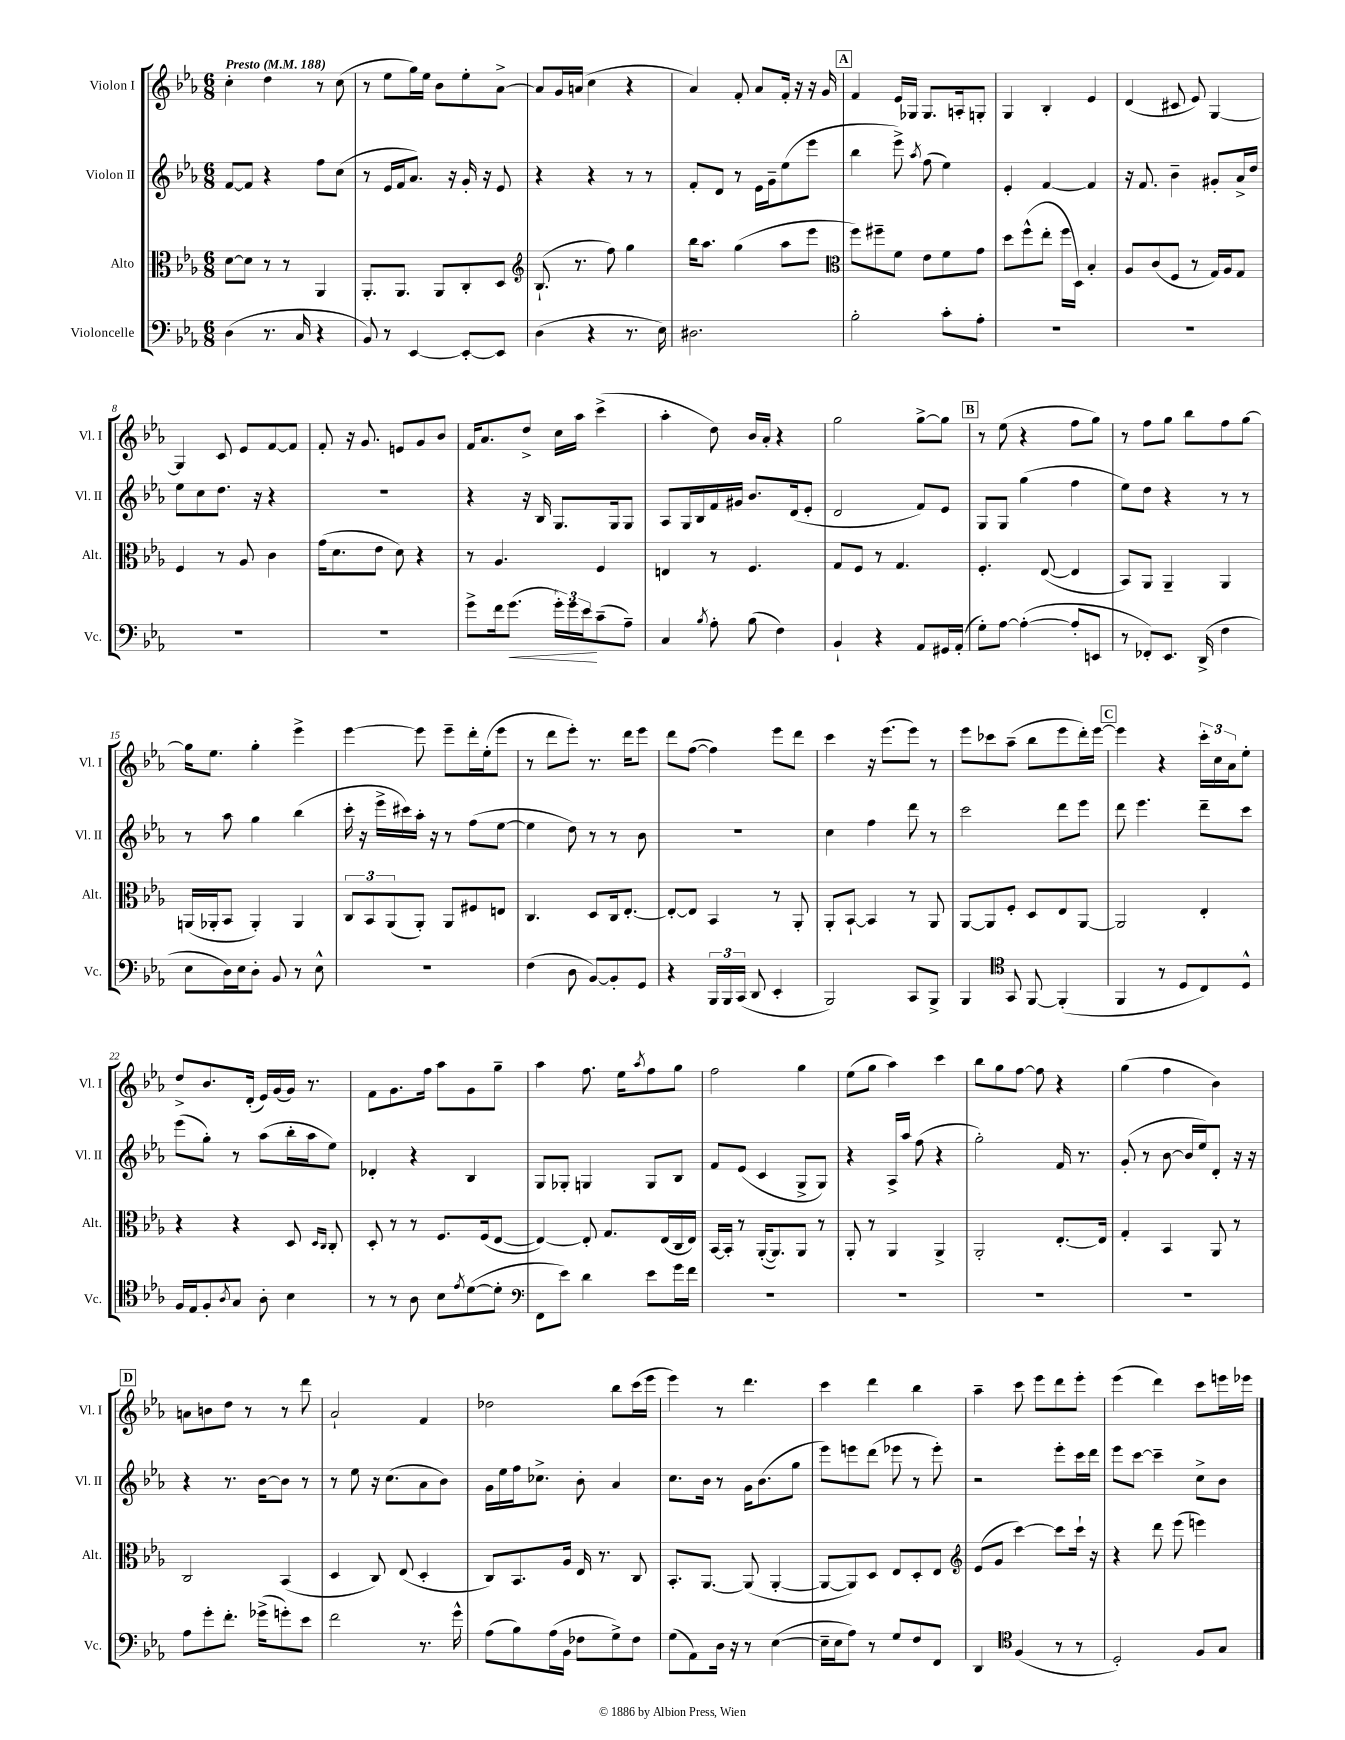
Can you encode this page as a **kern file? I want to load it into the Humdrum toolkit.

**kern	**kern	**kern	**kern
*staff4	*staff3	*staff2	*staff1
*clefF4	*clefC3	*clefG2	*clefG2
*k[b-e-a-]	*k[b-e-a-]	*k[b-e-a-]	*k[b-e-a-]
*M6/8	*M6/8	*M6/8	*M6/8
*MM188	*MM188	*MM188	*MM188
(4D	[8d	[8f	4cc'
.	8d]	8f]	.
8.r	8r	4r	4dd
.	8r	.	.
16C	.	.	.
4r	4AA-	8ff	8r
.	.	(8cc	(8cc
=	=	=	=
8BB-)	8.AA-'	8r	8r
8r	.	16e-	8ee-
.	8.AA-	16f	.
[4EE-	.	8.a-)	16gg)
.	.	.	16ee-
.	8AA-	.	8b-
.	.	16r	.
8EE-'_	8C'	16g'	8ee-'
.	.	16r	.
8EE-]	8D	8e-	[8a-^
=	=	=	=
*	*clefG2	*	*
(4D	(8.B-`	4r	8a-]
.	.	.	16g
.	8.r	.	(16a
4r	.	4r	4cc
.	8ff)	.	.
8.r	4gg	8r	4r
.	.	8r	.
16E-)	.	.	.
=	=	=	=
2.D#	16bb-	8f'	4a-)
.	8.aa-	.	.
.	.	8d	.
.	(4gg	8r	8f'
.	.	16e-	8a-
.	.	16g~	.
.	8aa-	(8ee-	16f'
.	.	.	16r
.	8eee-	8eee-	16r
.	.	.	16g
=	=	=	=
*	*clefC3	*	*
2B-'	8ff)	4bb-	4f
.	8ff#~	.	.
.	8f	8eee-^)	16e-
.	.	.	16G-
.	.	8qaa-	.
.	8e-	(8ff	8.G-
8c'	8f	4ee-)	.
.	.	.	16A'
8A-'	8g	.	8G'
=	=	=	=
2.r	8dd	4e-'	4G
.	(8ff^^	.	.
.	8ee-'	[4f	4B-'
.	16ff	.	.
.	16D)	.	.
.	4B-'	4f]	4e-
=	=	=	=
2.r	8A-	16r	(4d
.	.	8.f	.
.	(8c	.	.
.	8F	4b-~	8c#
.	8r	.	8e-)
.	16G)	8g#'	[4G
.	16A-	.	.
.	8G	16a-^	.
.	.	16dd	.
=	=	=	=
2.r	4F	8ee-	4G]
.	.	8cc	.
.	8r	8.dd	8c
.	8A-	.	8e-
.	.	16r	.
.	4c	4r	[8f
.	.	.	8f]
=	=	=	=
2.r	(16g	2.r	8f'
.	8.d	.	.
.	.	.	16r
.	.	.	8.g
.	8e-	.	.
.	8d)	.	8e
.	4r	.	8g
.	.	.	8b-
=	=	=	=
8g^	8r	4r	16f
.	.	.	8.a-
16f	4.A-	.	.
(8.g	.	.	.
.	.	16r	8dd^
.	.	16B-	.
24g')	.	8.G	16cc
24g	.	.	.
.	.	.	16aa-
24e-	.	.	.
(8c~	4F	.	(4ccc^
.	.	16G	.
8A-~)	.	8G	.
=	=	=	=
4C	4E	8A-	4aa-'
.	.	16G	.
.	.	16B-	.
8qB-	.	.	.
8A-'	8r	16f	8dd)
.	.	16g#	.
(8B-	4.F	8.b-	16b-
.	.	.	16a-'
4F)	.	.	4r
.	.	(16d	.
.	.	8e-'	.
=	=	=	=
4BB-`	8G	2d	2gg
.	8F	.	.
4r	8r	.	.
.	4.G	.	.
8AA-	.	8f)	[8gg^
16GG#	.	8e-	8gg]
(16AA-'	.	.	.
=	=	=	=
8G')	4.F'	8G	8r
[8A-	.	8G	(8ee-
(4A-'_	.	(4gg	4r
.	([8E-	.	.
8A-']	4E-]	4ff	8ff
8EE	.	.	8gg)
=	=	=	=
8r	8BB-)	8ee-)	8r
8FF-')	8AA-	8dd	8ff
8.EE-	4AA-~	4r	8gg
.	.	.	8bb-
(16DD^	.	.	.
4F	4AA-	8r	8ff
.	.	8r	[8gg
=	=	=	=
8E-	(16AA	8r	16gg]
.	16AA-'	.	8.ee-
16D)	8BB-	8aa-	.
16E-	.	.	.
8D'	4AA-')	4gg	4gg'
8BB-	.	.	.
8r	4AA-	(4bb-	4eee-^
8E-^^	.	.	.
=	=	=	=
2.r	12C	16ccc'	[4eee-
.	.	16r	.
.	12BB-	.	.
.	.	16eee-^	.
.	(12AA-	.	.
.	.	16ccc#)	.
.	8AA-')	16aa-'	8eee-]
.	.	16r	.
.	8AA-	8r	8eee-~
.	8F#	(8ff	16ddd'
.	.	.	(16ee-'
.	8E	[8ee-	8eee-
=	=	=	=
(4F	4.C	4ee-]	8r
.	.	.	8ddd
8D	.	8dd)	8eee-')
[8BB-)	8D	8r	8.r
8BB-']	16C	8r	.
.	[8.E-'	.	16ddd
8GG	.	8b-	8eee-
=	=	=	=
4r	8E-'_	2.r	8ddd
.	8E-]	.	([8ff
24BBB-	4BB-	.	4ff])
24BBB-	.	.	.
(24CC	.	.	.
8DD	.	.	.
4EE-'	8r	.	8eee-
.	8AA-'	.	8ddd
=	=	=	=
2BBB-)	8AA-'	4cc	4ccc
.	[8BB-`	.	.
.	4BB-]	4ff	16r
.	.	.	(8.eee-
8CC	8r	8ddd	8eee-)
8BBB-^	8AA-	8r	8r
=	=	=	=
4BBB-	[8AA-	2ccc	8eee-
.	8AA-]	.	8ccc-
*clefC4	*	*	*
8GG	8F'	.	(8aa-~
[8FF	8D	.	8bb-
(4FF']	8E-	8ddd	8eee-
.	[8AA-	8eee-	16ddd')
.	.	.	[16eee-
=	=	=	=
4FF	2AA-]	8ddd	4eee-]
.	.	4.eee-	.
8r	.	.	4r
8D	.	.	.
8C)	4E-'	8ddd~	24ccc'
.	.	.	24cc
.	.	.	24a-
8D^^	.	8ccc	8ee-'
=	=	=	=
16F	4r	(8eee-	8dd^
16E-	.	.	.
8F'	.	8gg')	8.b-
8qA-	.	.	.
8G	4r	8r	.
.	.	.	(16d'
8A-'	.	(8aa-	16e-)
.	.	.	(16g
4B-	8D	16bb-'	16g)
.	.	16aa-	8.r
.	16qqD	.	.
.	16qqC	.	.
.	8C'	8ee-)	.
=	=	=	=
8r	8D'	4d-'	8f
8r	8r	.	8.g
8A-	8r	4r	.
.	.	.	16ff
8B-	8.F	.	8aa-
8qe-	.	.	.
([8d	.	4B-	8g
.	(16F	.	.
8d']	[8E-	.	8gg~
=	=	=	=
*clefF4	*	*	*
8FF	4E-_)	8G	4aa-
8e-)	.	8G-'	.
4d	8E-']	4G	8.ff
.	8.G	.	.
.	.	.	16ee-
.	.	.	8qaa-
8e-	.	8G	8ff
.	(16E-	.	.
16g	16C	8B-	8gg
16f	16E-)	.	.
=	=	=	=
2.r	[16BB-	8f	2ff
.	16BB-']	.	.
.	8r	(8e-	.
.	([16AA-'	4c	.
.	8.AA-])	.	.
.	8AA-	8G^	4gg
.	8r	8G)	.
=	=	=	=
2.r	8AA-'	4r	(8ee-
.	8r	.	8gg
.	4AA-	16A-^	4aa-)
.	.	16aa-	.
.	.	(8ff	.
.	4AA-^	4r	4ccc
=	=	=	=
2.r	2AA-'	2gg')	8bb-
.	.	.	8gg
.	.	.	[8ff
.	.	.	8ff]
.	[8.E-'	16f	4r
.	.	8.r	.
.	16E-]	.	.
=	=	=	=
2.r	4G'	(8g'	(4gg
.	.	8r	.
.	4BB-	[8b-	4ff
.	.	16b-]	.
.	.	16ee-)	.
.	8AA-	8d'	4b-)
.	8r	16r	.
.	.	16r	.
=	=	=	=
8A-	2C	4r	8a
8g'	.	.	8b
8.f'	.	8.r	8dd
.	.	.	8r
(16g-^	.	[16b-	.
8g')	(4BB-	8b-]	8r
8e-	.	8r	8ddd
=	=	=	=
2f	4D	8r	2a-`
.	.	8ee-	.
.	8C)	16r	.
.	.	(8.cc	.
.	(8E-	.	.
8.r	4D'	8a-	4f
.	.	8b-)	.
16g^^	.	.	.
=	=	=	=
(8A-	8C)	16g	2dd-
.	.	16ee-	.
8B-)	8.BB-	16ff	.
.	.	8.cc-^	.
(16A-	.	.	.
16BB-	16A-	.	.
8F-	16E-	8b-'	.
.	8.r	.	.
8G^)	.	4a-	8bb-
8F-	8C	.	(16ccc
.	.	.	16eee-
=	=	=	=
(8G	8.BB-'	8.cc	4eee-)
8AA-)	.	.	.
.	[8.AA-	16b-	.
16D	.	8r	8r
16r	.	.	.
8r	(8AA-]	16g	4.ddd
.	.	(8.b-	.
([4E-	[4AA-'	.	.
.	.	8gg	.
=	=	=	=
16E-~]	8AA-_	8eee-)	4ccc
16E-	.	.	.
8A-)	8AA-])	8eee	.
8r	8D	(8ddd	4ddd
8G	8E-	8eee-	.
8F	8D'	8r	4bb-
8FF	8E-	8eee-')	.
=	=	=	=
*	*clefG2	*	*
4DD	(8e-	2r	4aa-~
.	8g	.	.
*clefC4	*	*	*
(4F	[4ccc)	.	8ccc
.	.	.	8eee-
8r	8ccc]	8eee-'	8ddd
8r	16ccc`	16ccc	8eee-'
.	16r	16ddd	.
=	=	=	=
2D')	4r	8eee-	(4eee-
.	.	[8ccc	.
.	8ddd	4ccc~]	4ddd)
.	(8eee-	.	.
8F	4eee)	8cc^	8ccc
8G	.	8b-	16eee
.	.	.	16eee-
==	==	==	==
*-	*-	*-	*-
